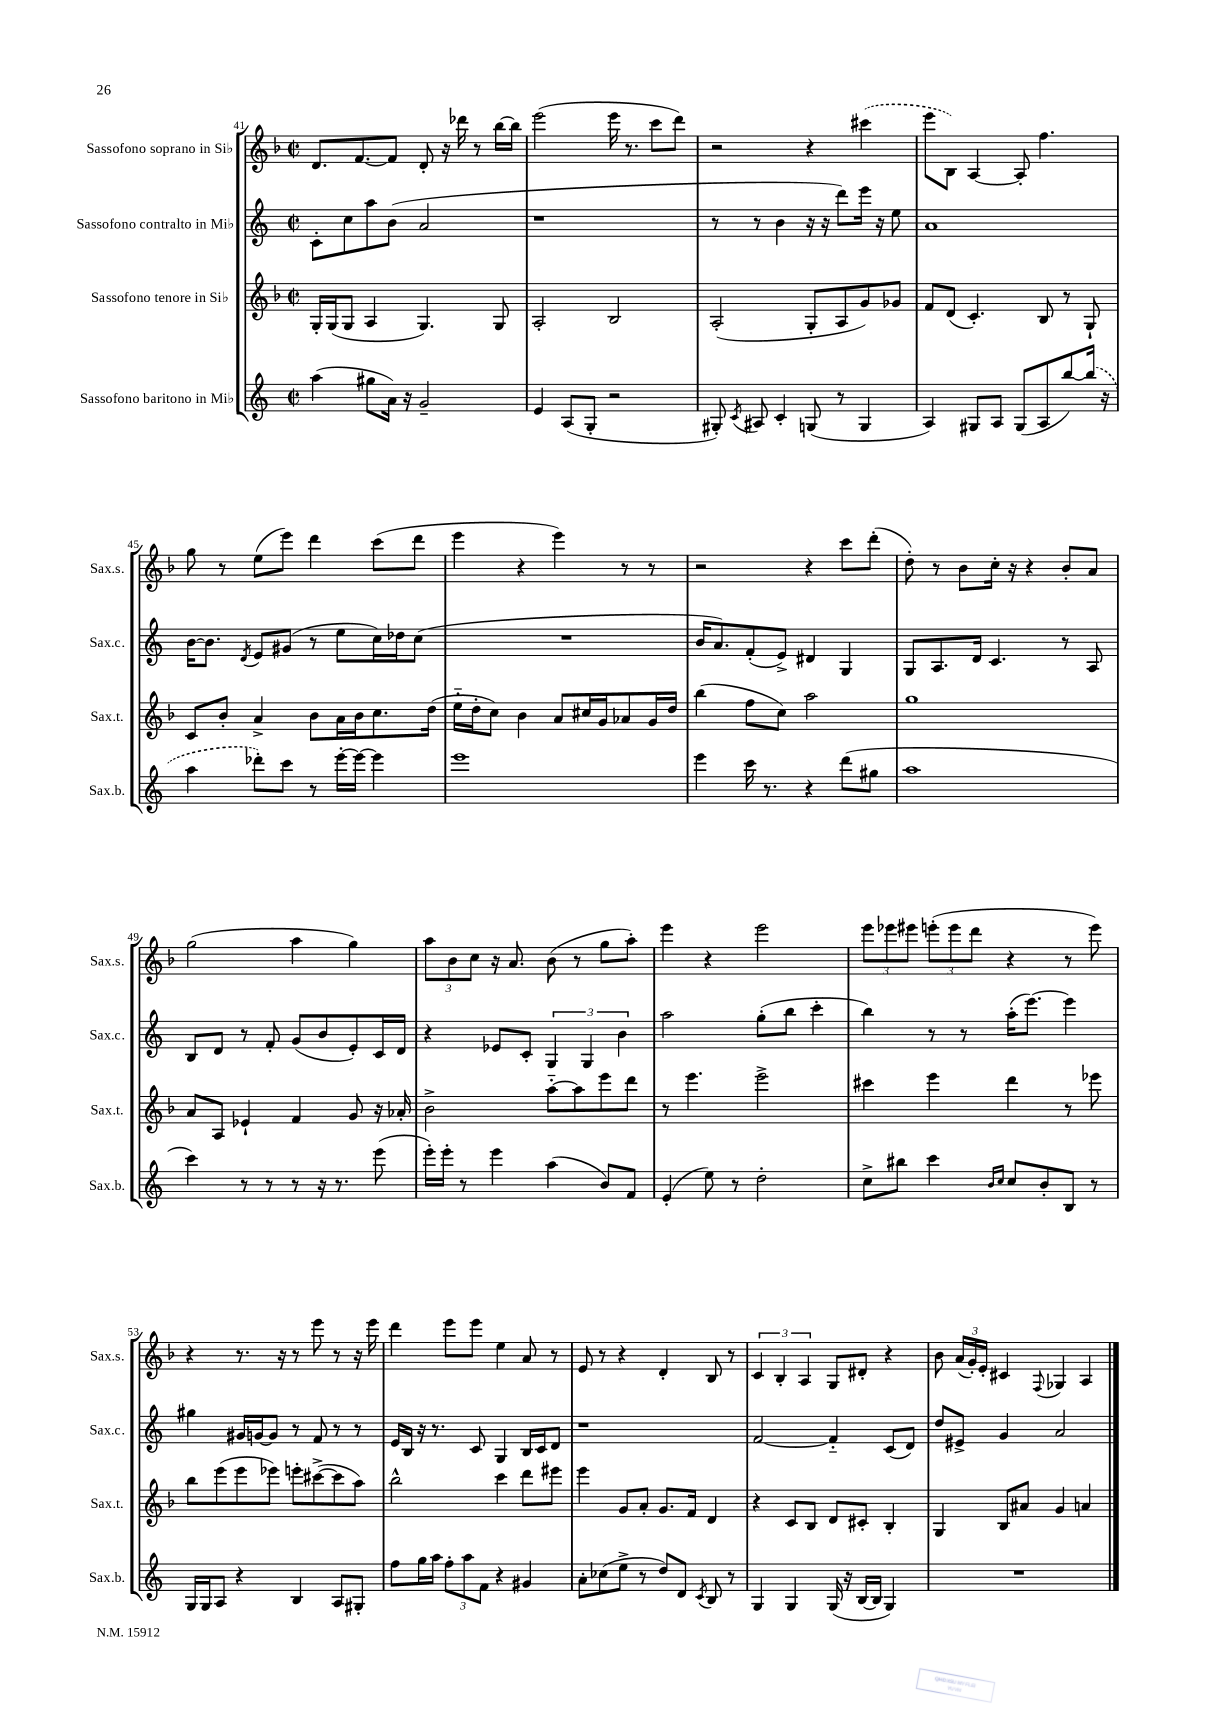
<<
\new StaffGroup <<
\new Staff = "s0" \with { instrumentName = "Sassofono soprano in Sib" shortInstrumentName = "Sax.s." } {
    \clef treble \key f \major \defaultTimeSignature \time 2/2
    \autoBeamOff d'8.[ f'8.~ f'8] d'8-. r16 des'''16 r8 bes''16[~ bes''16] |
    e'''2( e'''16 r8. c'''8[ d'''8]) |
    r2 r4 \once \slurDashed cis'''4( |
    e'''8[ bes8]) a4~ a8-. f''4. |
    g''8 r8 e''8[( e'''8]) d'''4 c'''8[( d'''8] |
    e'''4 r4 e'''4) r8 r8 |
    r2 r4 c'''8[ d'''8]-.( |
    d''8-.) r8 bes'8[ c''16]-. r16 r4 bes'8[-. a'8] |
    g''2( a''4 g''4) |
    \tuplet 3/2 { a''8[ bes'8 c''8] } r16 a'8. bes'8( r8 g''8[ a''8]-.) |
    e'''4 r4 e'''2 |
    \tuplet 3/2 { e'''8[ ees'''8 eis'''8] } \tuplet 3/2 { e'''8[-.( e'''8 d'''8] } r4 r8 e'''8) |
    r4 r8. r16 r8 e'''8 r8 r16 e'''16 |
    d'''4 e'''8[ e'''8] e''4 a'8 r8 |
    e'8 r8 r4 d'4-. bes8 r8 |
    \tuplet 3/2 { c'4 bes4-. a4 } g8[ dis'8]-. r4 |
    bes'8 \tuplet 3/2 { a'16[( g'16-.) e'16]-. } cis'4 \appoggiatura { f8 } ges4 a4 \bar "|." |
}
\new Staff = "s1" \with { instrumentName = "Sassofono contralto in Mib" shortInstrumentName = "Sax.c." } {
    \clef treble \key c \major \defaultTimeSignature \time 2/2
    \autoBeamOff c'8[-. c''8 a''8 b'8]( a'2 |
    r1 |
    r8 r8 b'4 r16 r16 d'''8[) e'''16] r16 e''8 |
    a'1 |
    b'16[~ b'8.] \acciaccatura { d'8 } e'8[ gis'8]( r8 e''8[ c''16) des''16 c''8]( |
    R1 |
    b'16[ a'8.) f'8-.( e'8]->) dis'4 g4 |
    g8[ a8. d'16] c'4. r8 a8 |
    b8[ d'8] r8 f'8-. g'8[( b'8 e'8-.) c'16 d'16] |
    r4 ees'8[ c'8]-. \tuplet 3/2 { g4 g4 b'4 } |
    a''2 g''8[-.( b''8] c'''4-. |
    b''4) r8 r8 a''16[-.( e'''8.]~) e'''4 |
    gis''4 gis'16[ g'16~ g'8] r8 f'8 r8 r8 |
    e'16[ b16] r16 r8. c'8 g4 b16[ c'16 d'8] |
    r1 |
    f'2~ f'4-_ c'8[( d'8]) |
    d''8[ eis'8]-> g'4 a'2 \bar "|." |
}
\new Staff = "s2" \with { instrumentName = "Sassofono tenore in Sib" shortInstrumentName = "Sax.t." } {
    \clef treble \key f \major \defaultTimeSignature \time 2/2
    \autoBeamOff g16[-. g16( g8] a4 g4.) g8 |
    a2-. bes2 |
    a2-.( g8[-. a8 g'8) ges'8] |
    f'8[ d'8]( c'4.-.) bes8 r8 g8-! |
    c'8[ bes'8]-. a'4-> bes'8[ a'16 bes'16 c''8. d''16]( |
    e''16[-_ d''16-. c''8]) bes'4 a'8[ cis''16 g'16 aes'8 g'16 d''16] |
    bes''4( f''8[ c''8]) a''2 |
    g''1 |
    a'8[ a8] ees'4-! f'4 g'8 r16 aes'16-. |
    bes'2-> a''8[~-_ a''8 e'''8 d'''8] |
    r8 e'''4. e'''2-> |
    cis'''4 e'''4 d'''4 r8 ees'''8 |
    bes''8[ e'''8( e'''8 ees'''8]) e'''8[-. cis'''8~->( cis'''8 a''8]) |
    bes''2-^ c'''4 d'''8[ eis'''8] |
    e'''4 g'8[ a'8]-. g'8.[ f'16] d'4 |
    r4 c'8[ bes8] d'8[ cis'8]-. bes4-. |
    g4 bes8[ ais'8] g'4 a'4 \bar "|." |
}
\new Staff = "s3" \with { instrumentName = "Sassofono baritono in Mib" shortInstrumentName = "Sax.b." } {
    \clef treble \key c \major \defaultTimeSignature \time 2/2
    \autoBeamOff a''4( gis''8[ a'16]) r16 g'2-- |
    e'4 a8[( g8]-. r2 |
    gis8-.) \acciaccatura { c'8 } ais8 c'4-. g8( r8 g4 |
    a4) gis8[ a8] gis8[( a8 b''8~) \once \slurDashed b''16]( r16 |
    a''4 des'''8[-.) c'''8] r8 e'''16[~-. e'''16]~ e'''4 |
    e'''1 |
    e'''4 c'''16 r8. r4 d'''8[( gis''8] |
    a''1 |
    c'''4) r8 r8 r8 r16 r8. e'''8( |
    e'''16[-.) e'''16]-. r8 e'''4 a''4( b'8[) f'8] |
    e'4-.( e''8) r8 d''2-. |
    c''8[-> bis''8] c'''4 \grace { b'16[ c''16] } c''8[ b'8-. b8] r8 |
    g16[ g16 a8] r4 b4 a8[ gis8]-. |
    f''8[ g''16 a''16] \tuplet 3/2 { f''8[-. a''8 f'8] } r4 gis'4 |
    a'8[-. ces''8( e''8]-> r8 d''8[) d'8] \acciaccatura { c'8 } b8 r8 |
    g4 g4 g16( r16 b16[~ b16] g4) |
    R1 \bar "|." |
}
>>
>>
\layout { \context { \Score currentBarNumber = #41 } }
